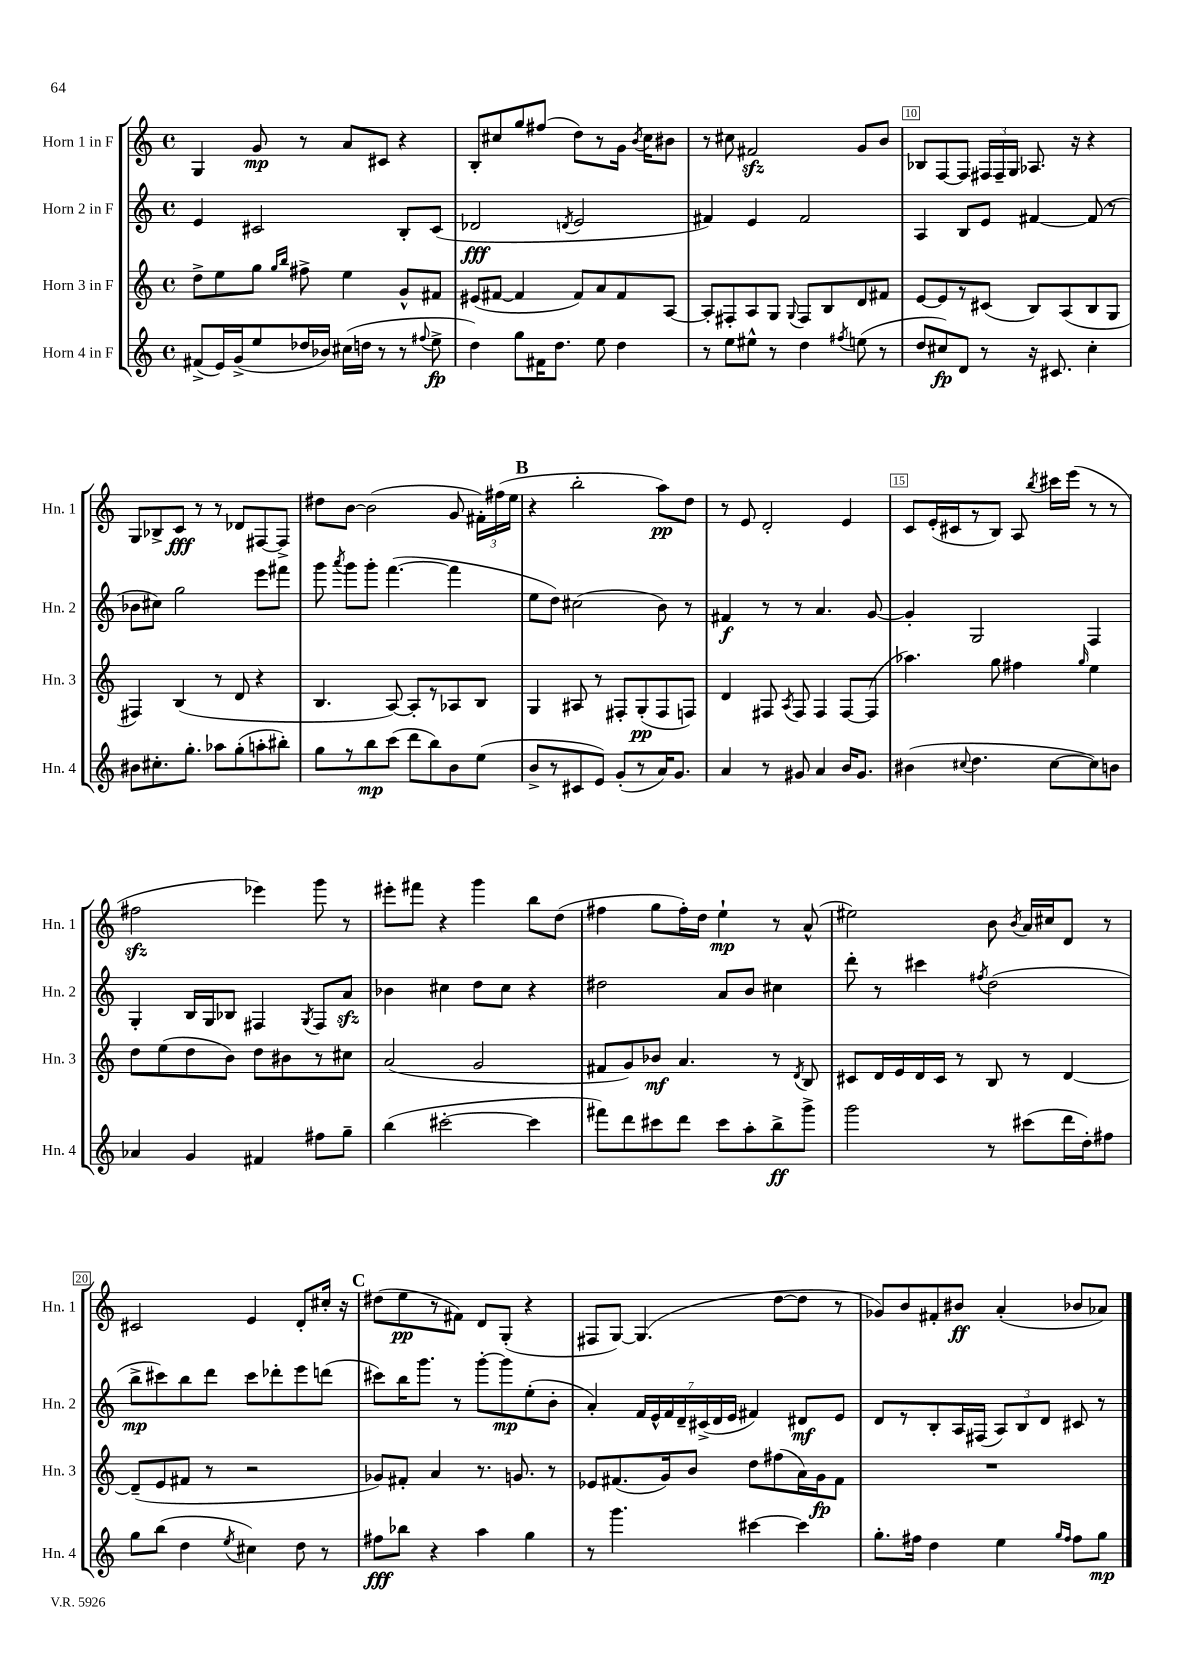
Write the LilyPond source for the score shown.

<<
\new StaffGroup <<
\new Staff = "s0" \with { instrumentName = "Horn 1 in F" shortInstrumentName = "Hn. 1" } {
    \clef treble \key c \major \defaultTimeSignature \time 4/4
    \autoBeamOff g4 g'8\mp r8 a'8[ cis'8] r4 |
    b8[-. cis''8 g''8 fis''8]( d''8[) r8 g'16] \acciaccatura { b'8 } cis''16[ bis'8] |
    r8 cis''8 fis'2\sfz g'8[ b'8] |
    bes8[ f8~ f8] \tuplet 3/2 { fis16[ fis16-- g16] } aes8. r16 r4 |
    g8[ bes8-> c'8]\fff r8 r8 des'8[ fis8~ fis8]-> |
    dis''8[ b'8]~ b'2( g'8 \tuplet 3/2 { fis'16[-.) fis''16( e''16] } |
    \mark \markup { \bold "B" } r4 b''2-. a''8[\pp) d''8] |
    r8 e'8 d'2-. e'4 |
    c'8[ e'16-.( cis'16 r8 b8]) a8 \acciaccatura { b''8 } cis'''16[ e'''16]( r8 r8 |
    fis''2\sfz ees'''4) g'''8 r8 |
    eis'''8[-. fis'''8] r4 g'''4 b''8[ d''8]( |
    fis''4 g''8[ fis''16-.) d''16] e''4-!\mp r8 a'8-^( |
    eis''2) b'8 \acciaccatura { b'8 } a'16[ cis''16 d'8] r8 |
    cis'2 e'4 d'8[-. cis''16]-. r16 |
    \mark \markup { \bold "C" } dis''8[( e''8\pp r8 fis'8]) d'8[ g8]-.( r4 |
    fis8[ g8]~) g4.( d''8[~ d''8] r8 |
    ges'8[) b'8 fis'8-. bis'8]\ff a'4-.( bes'8[ aes'8]) \bar "|." |
}
\new Staff = "s1" \with { instrumentName = "Horn 2 in F" shortInstrumentName = "Hn. 2" } {
    \clef treble \key c \major \defaultTimeSignature \time 4/4
    \autoBeamOff e'4 cis'2 b8[-. cis'8]( |
    des'2\fff \acciaccatura { d'8 } e'2 |
    fis'4) e'4 fis'2 |
    a4 b8[ e'8] fis'4~ fis'8( r8 |
    bes'8[ cis''8]) g''2 e'''8[ fis'''8] |
    g'''8 \acciaccatura { a'''8 } g'''8[ g'''8]-. f'''4.~( f'''4 |
    \mark \markup { \bold "B" } e''8[ d''8]) cis''2( b'8) r8 |
    fis'4\f r8 r8 a'4. g'8~ |
    g'4-. g2 f4 |
    g4-. b16[ g16 bes8] fis4 \acciaccatura { g8 } fis8[ a'8]\sfz |
    bes'4 cis''4 d''8[ cis''8] r4 |
    dis''2 a'8[ b'8] cis''4 |
    d'''8-. r8 cis'''4 \acciaccatura { fis''8 } d''2( |
    b''8[->\mp cis'''8) b''8 d'''8] cis'''8[ des'''8-. e'''8 d'''8]( |
    \mark \markup { \bold "C" } cis'''8[) b''16 g'''8.] r8 g'''8[~-. g'''8\mp e''8-.( b'8]-. |
    a'4-.) \tuplet 7/4 { f'16[ e'16-^ f'16 d'16-- cis'16->( d'16 e'16] } fis'4) dis'8[\mf e'8] |
    d'8[ r8 b8-. a16 fis16]( \tuplet 3/2 { a8[) b8 d'8] } cis'8 r8 \bar "|." |
}
\new Staff = "s2" \with { instrumentName = "Horn 3 in F" shortInstrumentName = "Hn. 3" } {
    \clef treble \key c \major \defaultTimeSignature \time 4/4
    \autoBeamOff d''8[-> e''8 g''8] \grace { g''16[ b''16] } fis''8-> e''4 g'8[-^ fis'8] |
    eis'8[( fis'8]~ fis'4 fis'8[) a'8 fis'8 a8]~ |
    a8[-. fis8-. a8 g8] \appoggiatura { g8 } fis8[ b8 d'8 fis'8] |
    e'8[~ e'8 r8 cis'8]( b8[) a8( b8 g8] |
    fis4) b4( r8 d'8 r4 |
    b4. a8~) a8[-. r8 aes8 b8] |
    \mark \markup { \bold "B" } g4 ais8 r8 fis8[-. g8-.\pp( fis8 f8]) |
    d'4 fis8 \acciaccatura { a8 } fis8 fis4 fis8[~ fis8]( |
    aes''4.) g''8 fis''4 \grace { g''16 } e''4 |
    d''8[ e''8( d''8 b'8]) d''8[ bis'8 r8 cis''8] |
    a'2( g'2 |
    fis'8[ g'8) bes'8]\mf a'4. r8 \acciaccatura { d'8 } b8 |
    cis'8[ d'16 e'16 d'16 cis'16] r8 b8 r8 d'4~ |
    d'8[--( e'8 fis'8] r8 r2 |
    \mark \markup { \bold "C" } ges'8[) fis'8]-. a'4 r8. g'8. r8 |
    ees'8[ fis'8.( g'16) b'8] d''8[ fis''8( a'16) g'16\fp fis'8] |
    R1 \bar "|." |
}
\new Staff = "s3" \with { instrumentName = "Horn 4 in F" shortInstrumentName = "Hn. 4" } {
    \clef treble \key c \major \defaultTimeSignature \time 4/4
    \autoBeamOff fis'8[->( e'16) g'16->( e''8 des''16 bes'16]) cis''16[( d''16] r8 r8 \appoggiatura { fis''8 } e''8->\fp |
    d''4) g''8[ fis'16 d''8.] e''8 d''4 |
    r8 e''8[ eis''8]-^ r8 d''4 \acciaccatura { fis''8 } e''8( r8 |
    d''8[ cis''8\fp) d'8] r8 r16 cis'8. cis''4-. |
    bis'8[ cis''8.-. g''8.]-. aes''8[ g''8-.( a''8-. bis''8]-.) |
    g''8[ r8 b''8\mp c'''8]( d'''8[ b''8) b'8 e''8]( |
    \mark \markup { \bold "B" } b'8[-> r8 cis'8 e'8]) g'8[-.( r8 a'16) g'8.] |
    a'4 r8 gis'8 a'4 b'16[ gis'8.] |
    bis'4( \appoggiatura { cis''8 } d''4. cis''8[~ cis''8) b'8] |
    aes'4 g'4 fis'4 fis''8[ g''8]-- |
    b''4( cis'''2~-. cis'''4 |
    fis'''8[) d'''8 cis'''8 d'''8] cis'''8[ a''8-. b''8->\ff g'''8]-> |
    g'''2 r8 cis'''8[( d'''16 d''16-.) fis''8] |
    g''8[ b''8]( d''4 \acciaccatura { e''8 } cis''4) d''8 r8 |
    \mark \markup { \bold "C" } fis''8[\fff bes''8] r4 a''4 g''4 |
    r8 g'''4. cis'''4~ cis'''4 |
    g''8.[-. fis''16] d''4 e''4 \grace { g''16[ fis''16] } fis''8[ g''8]\mp \bar "|." |
}
>>
>>
\layout { \context { \Score currentBarNumber = #7 \override BarNumber.break-visibility = ##(#f #t #t) barNumberVisibility = #(every-nth-bar-number-visible 5) \override BarNumber.stencil = #(make-stencil-boxer 0.1 0.3 ly:text-interface::print) } }
